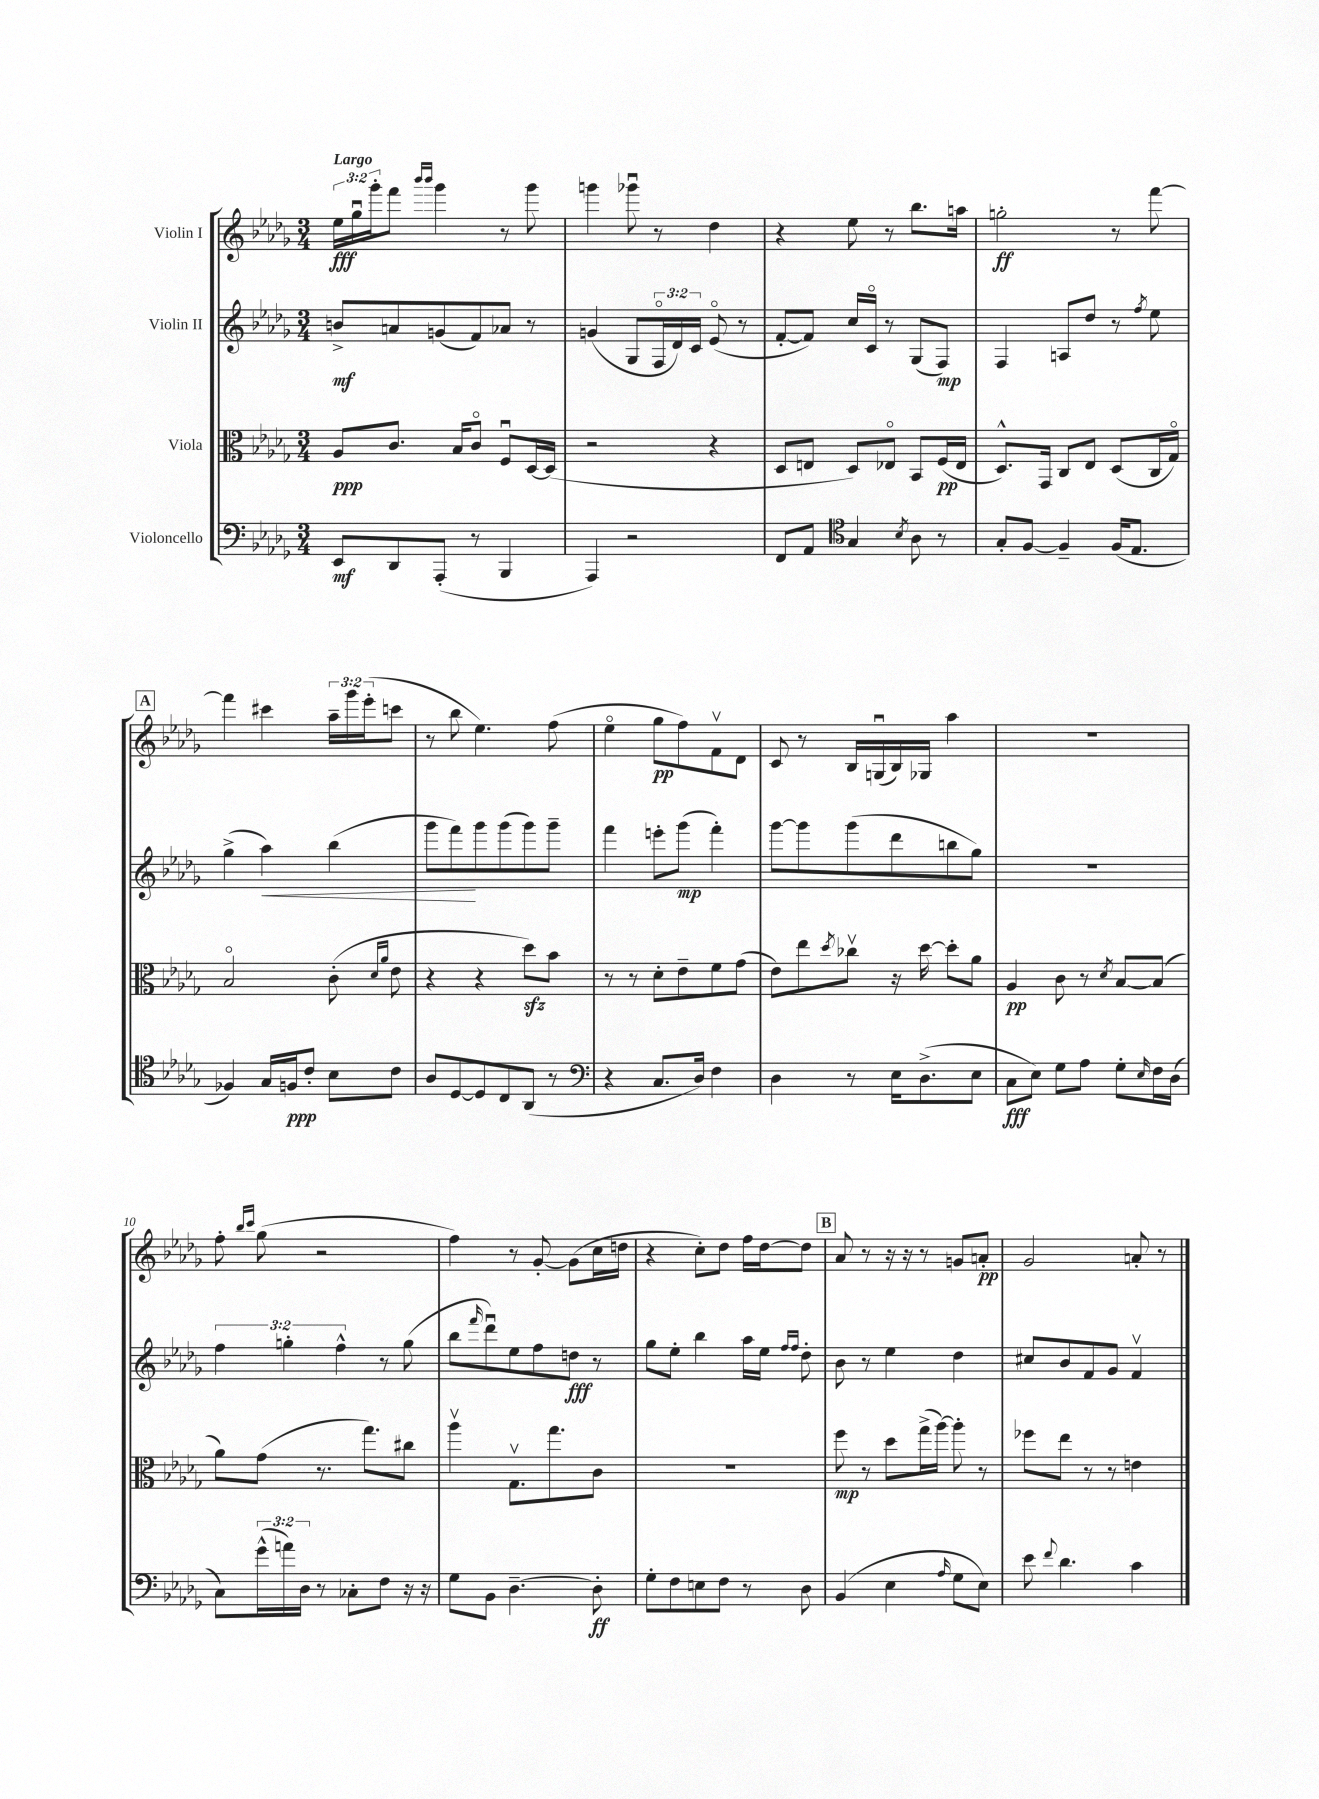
<<
\new StaffGroup <<
\new Staff = "s0" \with { instrumentName = "Violin I" } {
    \clef treble \key des \major \numericTimeSignature \time 3/4 \override Staff.TupletNumber.text = #tuplet-number::calc-fraction-text \tempo "Largo"
    \tuplet 3/2 { ees''16\fff ges''16\downbow ges'''16-. } f'''8 \grace { bes'''16 bes'''16 } ges'''4 r8 ges'''8 |
    g'''4 ges'''8\downbow r8 des''4 |
    r4 ees''8 r8 bes''8. a''16 |
    g''2-.\ff r8 f'''8~ |
    \mark \markup { \box "A" } f'''4 cis'''4 \tuplet 3/2 { aes''16-- ges'''16 ees'''16-.( } c'''8 |
    r8 bes''8 ees''4.) f''8( |
    ees''4\flageolet ges''8\pp f''8) f'8\upbow des'8 |
    c'8 r8 bes16 g16\downbow( bes16) ges16 aes''4 |
    r2. |
    f''8-. \grace { bes''16 c'''16 } ges''8( r2 |
    f''4) r8 ges'8~-. ges'8( c''16 d''16 |
    r4 c''8-.) des''8 f''16 des''16~ des''8 |
    \mark \markup { \box "B" } aes'8 r8 r16 r16 r8 g'8 a'8-.\pp |
    ges'2 a'8-. r8 \bar "|." |
}
\new Staff = "s1" \with { instrumentName = "Violin II" } {
    \clef treble \key des \major \numericTimeSignature \time 3/4 \override Staff.TupletNumber.text = #tuplet-number::calc-fraction-text
    b'8->\mf a'8 g'8( f'8) aes'8 r8 |
    g'4( ges8 \tuplet 3/2 { f16\flageolet des'16) c'16 } ees'8\flageolet( r8 |
    f'8~-. f'8) c''16 c'16\flageolet r8 ges8( f8\mp) |
    f4 a8 des''8 r8 \acciaccatura { f''8 } ees''8 |
    \mark \markup { \box "A" } ges''4->( aes''4\<) bes''4( |
    ges'''8 f'''8\!) ges'''8 ges'''8( ges'''8) ges'''8-- |
    f'''4 e'''8-. ges'''8\mp( f'''4-.) |
    ges'''8~ ges'''8 ges'''8( des'''8 b''8 ges''8) |
    R2. |
    \tuplet 3/2 { f''4 g''4-. f''4-^ } r8 g''8( |
    bes''8 \grace { f'''16 } des'''8\downbow) ees''8 f''8 d''8\fff r8 |
    ges''8 ees''8-. bes''4 aes''16 ees''16 \grace { f''16 f''16 } des''8-. |
    \mark \markup { \box "B" } bes'8 r8 ees''4 des''4 |
    cis''8 bes'8 f'8 ges'8 f'4\upbow \bar "|." |
}
\new Staff = "s2" \with { instrumentName = "Viola" } {
    \clef alto \key des \major \numericTimeSignature \time 3/4
    aes8\ppp c'8. bes16 c'8\flageolet f8\downbow des16~ des16( |
    r2 r4 |
    des8 e8 des8) ees8\flageolet bes,8 f16\pp( ees16 |
    des8.-^) ges,16 c8 ees8 des8( c16 ges16\flageolet) |
    \mark \markup { \box "A" } bes2\flageolet c'8-.( \grace { des'16 aes'16 } ees'8 |
    r4 r4 des''8\sfz) bes'8 |
    r8 r8 des'8-. ees'8-- f'8 ges'8( |
    ees'8) ees''8 \acciaccatura { des''8 } ces''8\upbow r16 des''16~ des''8-. aes'8 |
    aes4\pp c'8 r8 \acciaccatura { des'8 } bes8~ bes8( |
    aes'8) ges'8( r8. ges''8.) cis''8 |
    aes''4\upbow ges8.\upbow ges''8. c'8 |
    R2. |
    \mark \markup { \box "B" } f''8\mp r8 des''8 ges''16->( aes''16~) aes''8-. r8 |
    fes''8 ees''8 r8 r8 e'4 \bar "|." |
}
\new Staff = "s3" \with { instrumentName = "Violoncello" } {
    \clef bass \key des \major \numericTimeSignature \time 3/4 \override Staff.TupletNumber.text = #tuplet-number::calc-fraction-text
    ees,8\mf des,8 aes,,8-.( r8 bes,,4 |
    aes,,4) r2 |
    f,8 aes,8 \clef tenor ges4 \acciaccatura { bes8 } aes8 r8 |
    ges8-. f8~ f4-- f16( ees8. |
    \mark \markup { \box "A" } fes4) ges16 f16\ppp c'8-. bes8 c'8 |
    aes8 des8~ des8 c8 aes,8( r8 |
    \clef bass r4 c8. des16) f4 |
    des4 r8 ees16 des8.->( ees8 |
    c8\fff ees8) ges8 aes8 ges8-. \grace { ees16 } f16 des16( |
    c8) \tuplet 3/2 { ges'16-^( a'16) des16 } r8 ces8-. f8 r16 r16 |
    ges8 bes,8 des4.~-- des8-.\ff |
    ges8-. f8 e8 f8 r8 des8 |
    \mark \markup { \box "B" } bes,4( ees4 \grace { aes16 } ges8 ees8) |
    ees'8 \appoggiatura { f'8 } des'4. c'4 \bar "|." |
}
>>
>>
